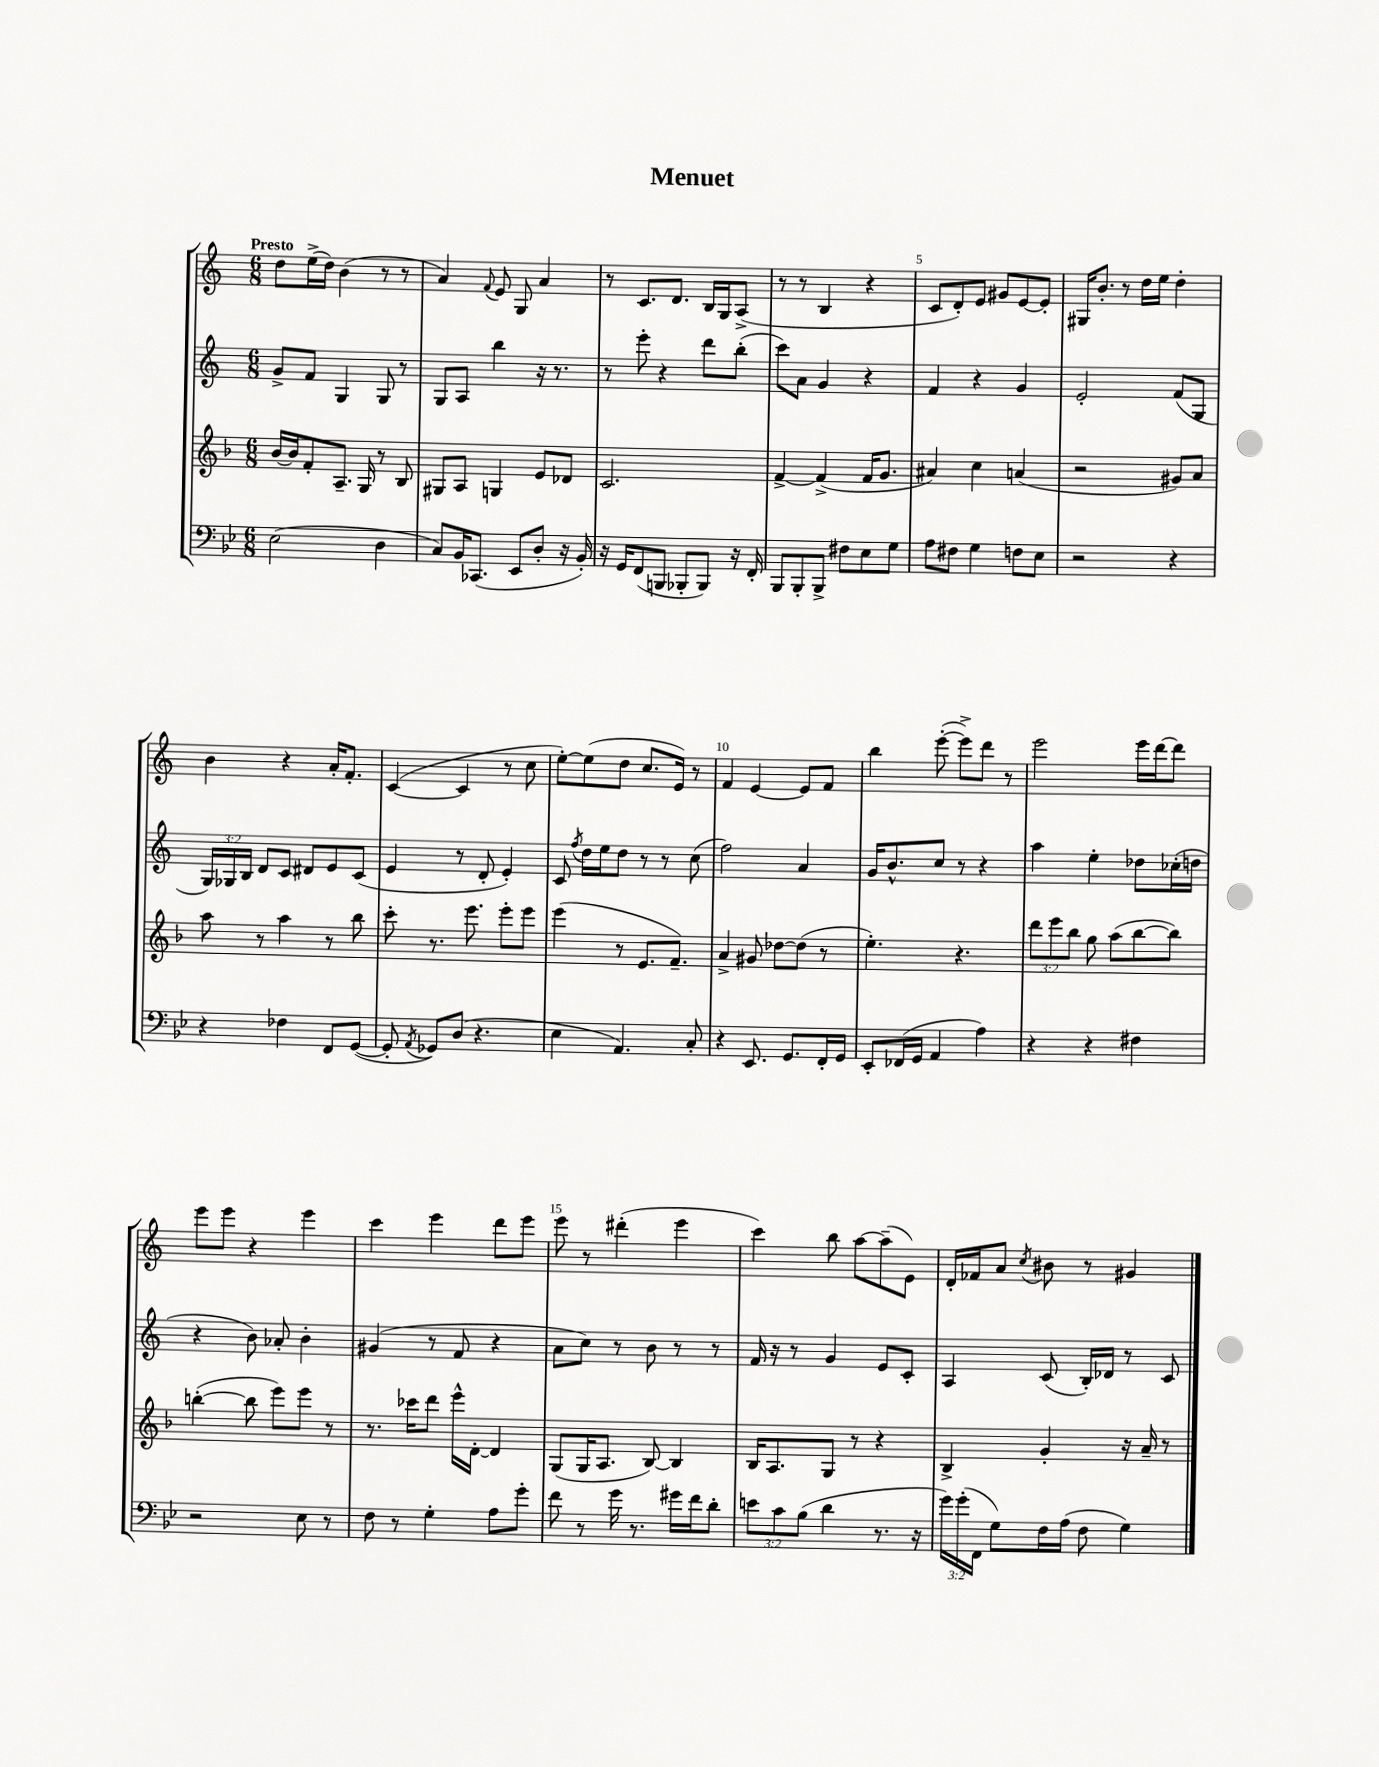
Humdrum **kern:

**kern	**kern	**kern	**kern
*staff4	*staff3	*staff2	*staff1
*clefF4	*clefG2	*clefG2	*clefG2
*k[b-e-]	*k[b-]	*k[]	*k[]
*M6/8	*M6/8	*M6/8	*M6/8
(2E-	[16b-	8g^	8dd
.	16b-]	.	.
.	8f'	8f	(16ee^
.	.	.	16dd)
.	8.A~	4G	(4b
.	16G	.	.
4D	8r	8G	8r
.	8B-	8r	8r
=	=	=	=
8C)	8G#	8G	4a)
16BB-	8A	8A	.
(8.CC-	.	.	.
.	.	.	8qqf
.	4G	4bb	8e
8EE-	.	.	8G
8D'	8e	16r	4a
.	.	8.r	.
16r	8d-	.	.
16BB-')	.	.	.
=	=	=	=
16r	2.c	8r	8r
16GG	.	.	.
(8FF	.	8eee'	8.c
8BBB	.	4r	.
.	.	.	8.d
8BBB-'	.	.	.
8BBB-)	.	8ddd	16B
.	.	.	16G
16r	.	(8bb'	(8A^
16FF'	.	.	.
=	=	=	=
8BBB-	[4f^	8ccc)	8r
8BBB-'	.	8a	8r
8BBB-^	(4f^]	4g	4B
8F#	.	.	.
8E-	16f	4r	4r
.	8.g	.	.
8G	.	.	.
=	=	=	=
8A	4a#)	4f	8c
8F#	.	.	8d')
4G	4cc	4r	8e
.	.	.	8g#
8F	(4a	4g	[8e
8E-	.	.	8e']
=	=	=	=
2r	2r	2e'	16G#
.	.	.	8.b'
.	.	.	8r
.	.	.	16dd
.	.	.	16ee
4r	8g#)	(8f	4dd'
.	8a	8G	.
=	=	=	=
4r	8aa	24G)	4b
.	.	24G-	.
.	.	24B	.
.	8r	8d	.
4F-	4aa	8c	4r
.	.	8d#	.
8FF	8r	8e	16a'
.	.	.	8.f'
([8GG	8bb-	(8c	.
=	=	=	=
8GG']	8ccc'	4e	([4c
8qAA	.	.	.
8GG-)	8.r	.	.
(8D	.	8r	4c]
.	8.eee	.	.
4.r	.	8d'	.
.	8eee'	4e')	8r
.	8eee	.	8cc
=	=	=	=
4E-	(4eee	8c	[8ee')
.	.	8qff	.
.	.	16dd	(8ee]
.	.	16ee	.
4.AA)	8r	8dd	8dd
.	8.e	8r	8.cc
.	.	8r	.
.	8.f~)	.	16e)
8C'	.	(8cc	8r
=	=	=	=
4r	4a^	2ff)	4f
8.EE-	8g#	.	[4e
.	[8dd-	.	.
8.GG	.	.	.
.	(8dd-]	4a	8e]
16FF'	8r	.	8f
16GG	.	.	.
=	=	=	=
8EE-'	4.ee')	16g	4bb
.	.	8.b^^	.
(16FF-	.	.	.
16GG	.	.	.
4AA	.	8cc	([8eee'
.	4.r	8r	8eee^])
4A)	.	4r	8ddd
.	.	.	8r
=	=	=	=
4r	12ddd	4aa	2eee
.	12eee	.	.
.	12bb-	.	.
4r	8gg	4ee'	.
.	(8aa	.	.
4F#	[8bb-	8dd-	16eee
.	.	.	[16ddd
.	8bb-])	(16cc-'	8ddd]
.	.	16dd	.
=	=	=	=
2r	([4bb'	4r	8eee
.	.	.	8eee
.	8bb]	8b)	4r
.	8eee)	8a-'	.
8E-	8eee	4b'	4eee
8r	8r	.	.
=	=	=	=
8F	8.r	(4g#	4ccc
8r	.	.	.
.	16ccc-	.	.
4G'	8ddd	8r	4eee
.	16eee^^	8f	.
.	[16d'	.	.
8A	4d]	4r	8ddd
8g'	.	.	8eee
=	=	=	=
8f	(8G	8a	8eee
8r	16G	8cc)	8r
.	8.A	.	.
16g	.	8r	(4ddd#'
8.r	.	.	.
.	[8B-)	8b	.
16g#	4B-]	8r	4eee
16f	.	.	.
8d'	.	8r	.
=	=	=	=
12e	16B-	16f	4ccc)
.	8.A	16r	.
12c	.	.	.
.	.	8r	.
(12B-	.	.	.
4d	8G	4g	8bb
.	8r	.	[8aa
8.r	4r	8e	(8aa~]
.	.	8c'	8e)
16r	.	.	.
=	=	=	=
24g)	4B-^	4A	16d'
(24g'	.	.	.
.	.	.	16f-
24FF	.	.	.
8G)	.	.	8a
.	.	.	8qcc
16F	4g'	(8c	8b#
(16A	.	.	.
8F	.	16B')	8r
.	.	16d-	.
4G)	16r	8r	4g#
.	16a~	.	.
.	8r	8c	.
==	==	==	==
*-	*-	*-	*-
